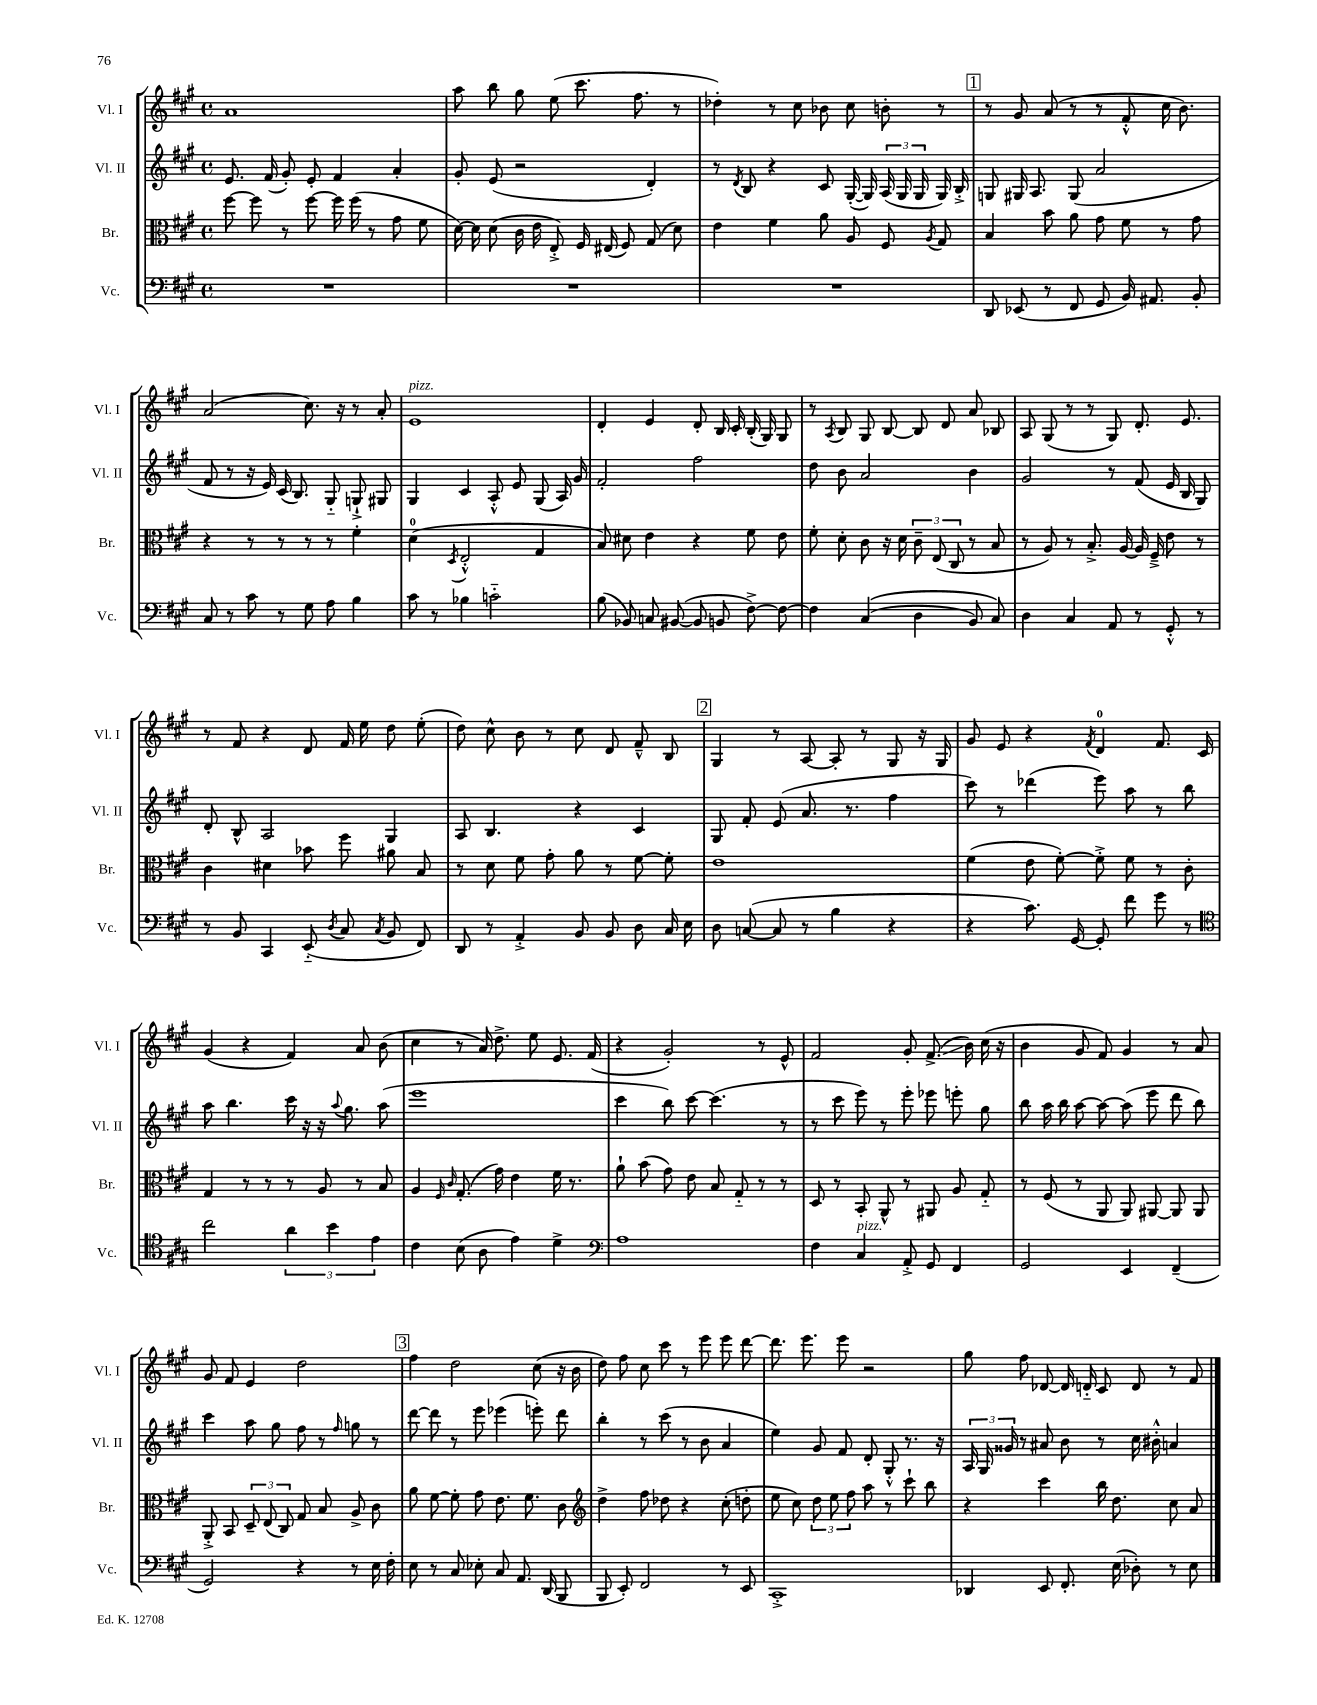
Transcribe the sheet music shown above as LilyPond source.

<<
\new StaffGroup <<
\new Staff = "s0" \with { instrumentName = "Vl. I" shortInstrumentName = "Vl. I" } {
    \clef treble \key a \major \defaultTimeSignature \time 4/4
    \autoBeamOff a'1 |
    a''8 b''8 gis''8 e''8( cis'''8. fis''8. r8 |
    des''4-.) r8 cis''8 bes'8 cis''8 b'8-. r8 |
    \mark \markup { \box "1" } r8 gis'8 a'8( r8 r8 fis'8-.-^ cis''16 b'8.) |
    a'2( cis''8.) r16 r8 a'8-. |
    e'1^\markup { \italic "pizz." } |
    d'4-. e'4 d'8-. b16 cis'16-. b16-.( gis16) gis8 |
    r8 \acciaccatura { a8 } b8 gis8 b8~ b8 d'8 a'8 bes8 |
    a8 gis8( r8 r8 gis8) d'8.-. e'8. |
    r8 fis'8 r4 d'8 fis'16 e''16 d''8 e''8-.( |
    d''8) cis''8-^ b'8 r8 cis''8 d'8 fis'8---^ b8 |
    \mark \markup { \box "2" } gis4 r8 a8~ a8-. r8 gis8 r16 gis16 |
    gis'8 e'8 r4 \acciaccatura { fis'8 } d'4-0 fis'8. cis'16 |
    gis'4( r4 fis'4) a'8 b'8( |
    cis''4 r8 a'16) d''8.-> e''8 e'8. fis'16( |
    r4 gis'2-.) r8 e'8-^ |
    fis'2 gis'8-. fis'8.->\glissando( b'16) cis''16( r16 |
    b'4 gis'8 fis'8) gis'4 r8 a'8 |
    gis'8 fis'8 e'4 d''2 |
    \mark \markup { \box "3" } fis''4 d''2 cis''8( r16 b'16 |
    d''8) fis''8 cis''8 cis'''8 r8 e'''8 e'''8 d'''8~ |
    d'''8. e'''8. e'''8 r2 |
    gis''8 fis''8 des'8~ des'16 d'16-_ cis'8 d'8 r8 fis'8 \bar "|." |
}
\new Staff = "s1" \with { instrumentName = "Vl. II" shortInstrumentName = "Vl. II" } {
    \clef treble \key a \major \defaultTimeSignature \time 4/4
    \autoBeamOff e'8. fis'16( gis'8-.) e'8-. fis'4 a'4-. |
    gis'8-. e'8( r2 d'4-.) |
    r8 \acciaccatura { d'8 } b8 r4 cis'8 gis16~-.( gis16) \tuplet 3/2 { a16( gis16 gis16 } gis16) b16-.-> |
    \mark \markup { \box "1" } g8 gis16 a8. gis8( a'2 |
    fis'8 r8 r16 e'16) cis'16( b8.) gis8-_ g8-!-> gis8 |
    gis4 cis'4 a8-.-^ e'8 gis8( a16) gis'16 |
    fis'2-. fis''2 |
    d''8 b'8 a'2 b'4 |
    gis'2 r8 fis'8( e'16 b16 gis8) |
    d'8-. b8-^ a2 gis4 |
    a8 b4. r4 cis'4 |
    \mark \markup { \box "2" } gis8 fis'8-. e'8( a'8. r8. fis''4 |
    cis'''8) r8 des'''4( e'''8) a''8 r8 b''8 |
    a''8 b''4. cis'''16 r16 r16 \appoggiatura { a''8 } gis''8. a''8( |
    e'''1 |
    cis'''4 b''8) cis'''8~ cis'''4.( r8 |
    r8 cis'''8 e'''8) r8 e'''8-. ees'''8 e'''8-. gis''8 |
    b''8 a''16 b''16 a''8~ a''8~ a''8( e'''8 d'''8 b''8) |
    cis'''4 a''8 gis''8 fis''8 r8 \grace { fis''16 } g''8 r8 |
    \mark \markup { \box "3" } d'''8~ d'''8 r8 e'''8 ees'''4( e'''8-.) d'''8 |
    b''4-. r8 cis'''8( r8 b'8 a'4 |
    e''4) gis'8 fis'8 d'8-. gis8-.-^ r8. r16 |
    \tuplet 3/2 { a16 gis16 gisis'16 } r8 ais'8 b'8 r8 cis''16 bis'16-.-^ a'4 \bar "|." |
}
\new Staff = "s2" \with { instrumentName = "Br." shortInstrumentName = "Br." } {
    \clef alto \key a \major \defaultTimeSignature \time 4/4
    \autoBeamOff fis''8~ fis''8 r8 fis''8~ fis''16 fis''16( r8 gis'8 fis'8 |
    d'16~) d'16 d'8( cis'16 e'16 e8-.->) fis16 eis16( fis8) gis8( d'8) |
    e'4 fis'4 a'8 a8 fis8 \acciaccatura { a8 } gis8 |
    \mark \markup { \box "1" } b4 b'8 a'8 gis'8 fis'8 r8 gis'8 |
    r4 r8 r8 r8 r8 fis'4-. |
    d'4-0( \acciaccatura { d8 } e2-.-^ gis4 |
    b8) dis'8 e'4 r4 fis'8 e'8 |
    fis'8-. d'8-. cis'8 r16 d'16 \tuplet 3/2 { cis'8-- e8( cis8 } r8 b8 |
    r8 a8) r8 b8.-.-> a16~ a16 fis16---> e'8 r8 |
    cis'4 dis'4 bes'8 fis''8 ais'8 b8 |
    r8 d'8 fis'8 gis'8-. a'8 r8 fis'8~ fis'8-. |
    \mark \markup { \box "2" } e'1 |
    fis'4( e'8 fis'8~-.) fis'8-.-> fis'8 r8 cis'8-. |
    gis4 r8 r8 r8 a8 r8 b8 |
    a4 \grace { fis16 cis'16 } gis8.-.( gis'16) e'4 fis'16 r8. |
    a'8-! b'8( gis'8) e'8 b8 gis8-_ r8 r8 |
    d8 r8 b,8-. a,8-^ r8 ais,8 a8 gis8-_ |
    r8 fis8( r8 a,8 a,8) ais,8~ ais,8 ais,8 |
    a,8-.-> b,8 \tuplet 3/2 { d8-- e8( cis8) } gis8 b8 a8-> cis'8 |
    \mark \markup { \box "3" } a'8 fis'8~ fis'8-. gis'8 e'8. fis'8. cis'8 |
    \clef treble d''4-> fis''8 des''8 r4 cis''8-.( d''8-. |
    e''8 cis''8) \tuplet 3/2 { d''8 e''8 fis''8 } a''8 r8 cis'''8-! b''8 |
    r4 cis'''4 b''16 d''8. cis''8 a'8 \bar "|." |
}
\new Staff = "s3" \with { instrumentName = "Vc." shortInstrumentName = "Vc." } {
    \clef bass \key a \major \defaultTimeSignature \time 4/4
    \autoBeamOff R1 |
    R1 |
    R1 |
    \mark \markup { \box "1" } d,8 ees,8( r8 fis,8 gis,8 b,16) ais,8. b,8-. |
    cis8 r8 cis'8 r8 gis8 a8 b4 |
    cis'8 r8 bes4 c'2-_ |
    b8( bes,8) c8 bis,8~( bis,8 b,8 fis8~->) fis8~ |
    fis4 cis4(\( d4 b,8) cis8\) |
    d4 cis4 a,8 r8 gis,8-.-^ r8 |
    r8 b,8 cis,4 e,8-_( \acciaccatura { d8 } cis8 \acciaccatura { cis8 } b,8 fis,8) |
    d,8 r8 a,4-.-> b,8 b,8 d8 cis16 e16 |
    \mark \markup { \box "2" } d8 c8~( c8 r8 b4 r4 |
    r4 cis'8.) gis,16~ gis,8-. fis'8 gis'8 r8 |
    \clef tenor cis''2 \tuplet 3/2 { a'4 b'4 e'4 } |
    cis'4 b8( a8 e'4) d'4-> |
    \clef bass a1 |
    fis4 cis4^\markup { \italic "pizz." } a,8-.-> gis,8 fis,4 |
    gis,2 e,4 fis,4--( |
    gis,2) r4 r8 e16 fis16-. |
    \mark \markup { \box "3" } e8 r8 cis8 ees8-. cis8 a,8. d,16( b,,8 |
    b,,8 e,8-.) fis,2 r8 e,8 |
    cis,1-.-> |
    des,4 e,8 fis,8.-. e16( des8-.) r8 e8 \bar "|." |
}
>>
>>
\layout { \context { \Score \remove "Bar_number_engraver" } }
